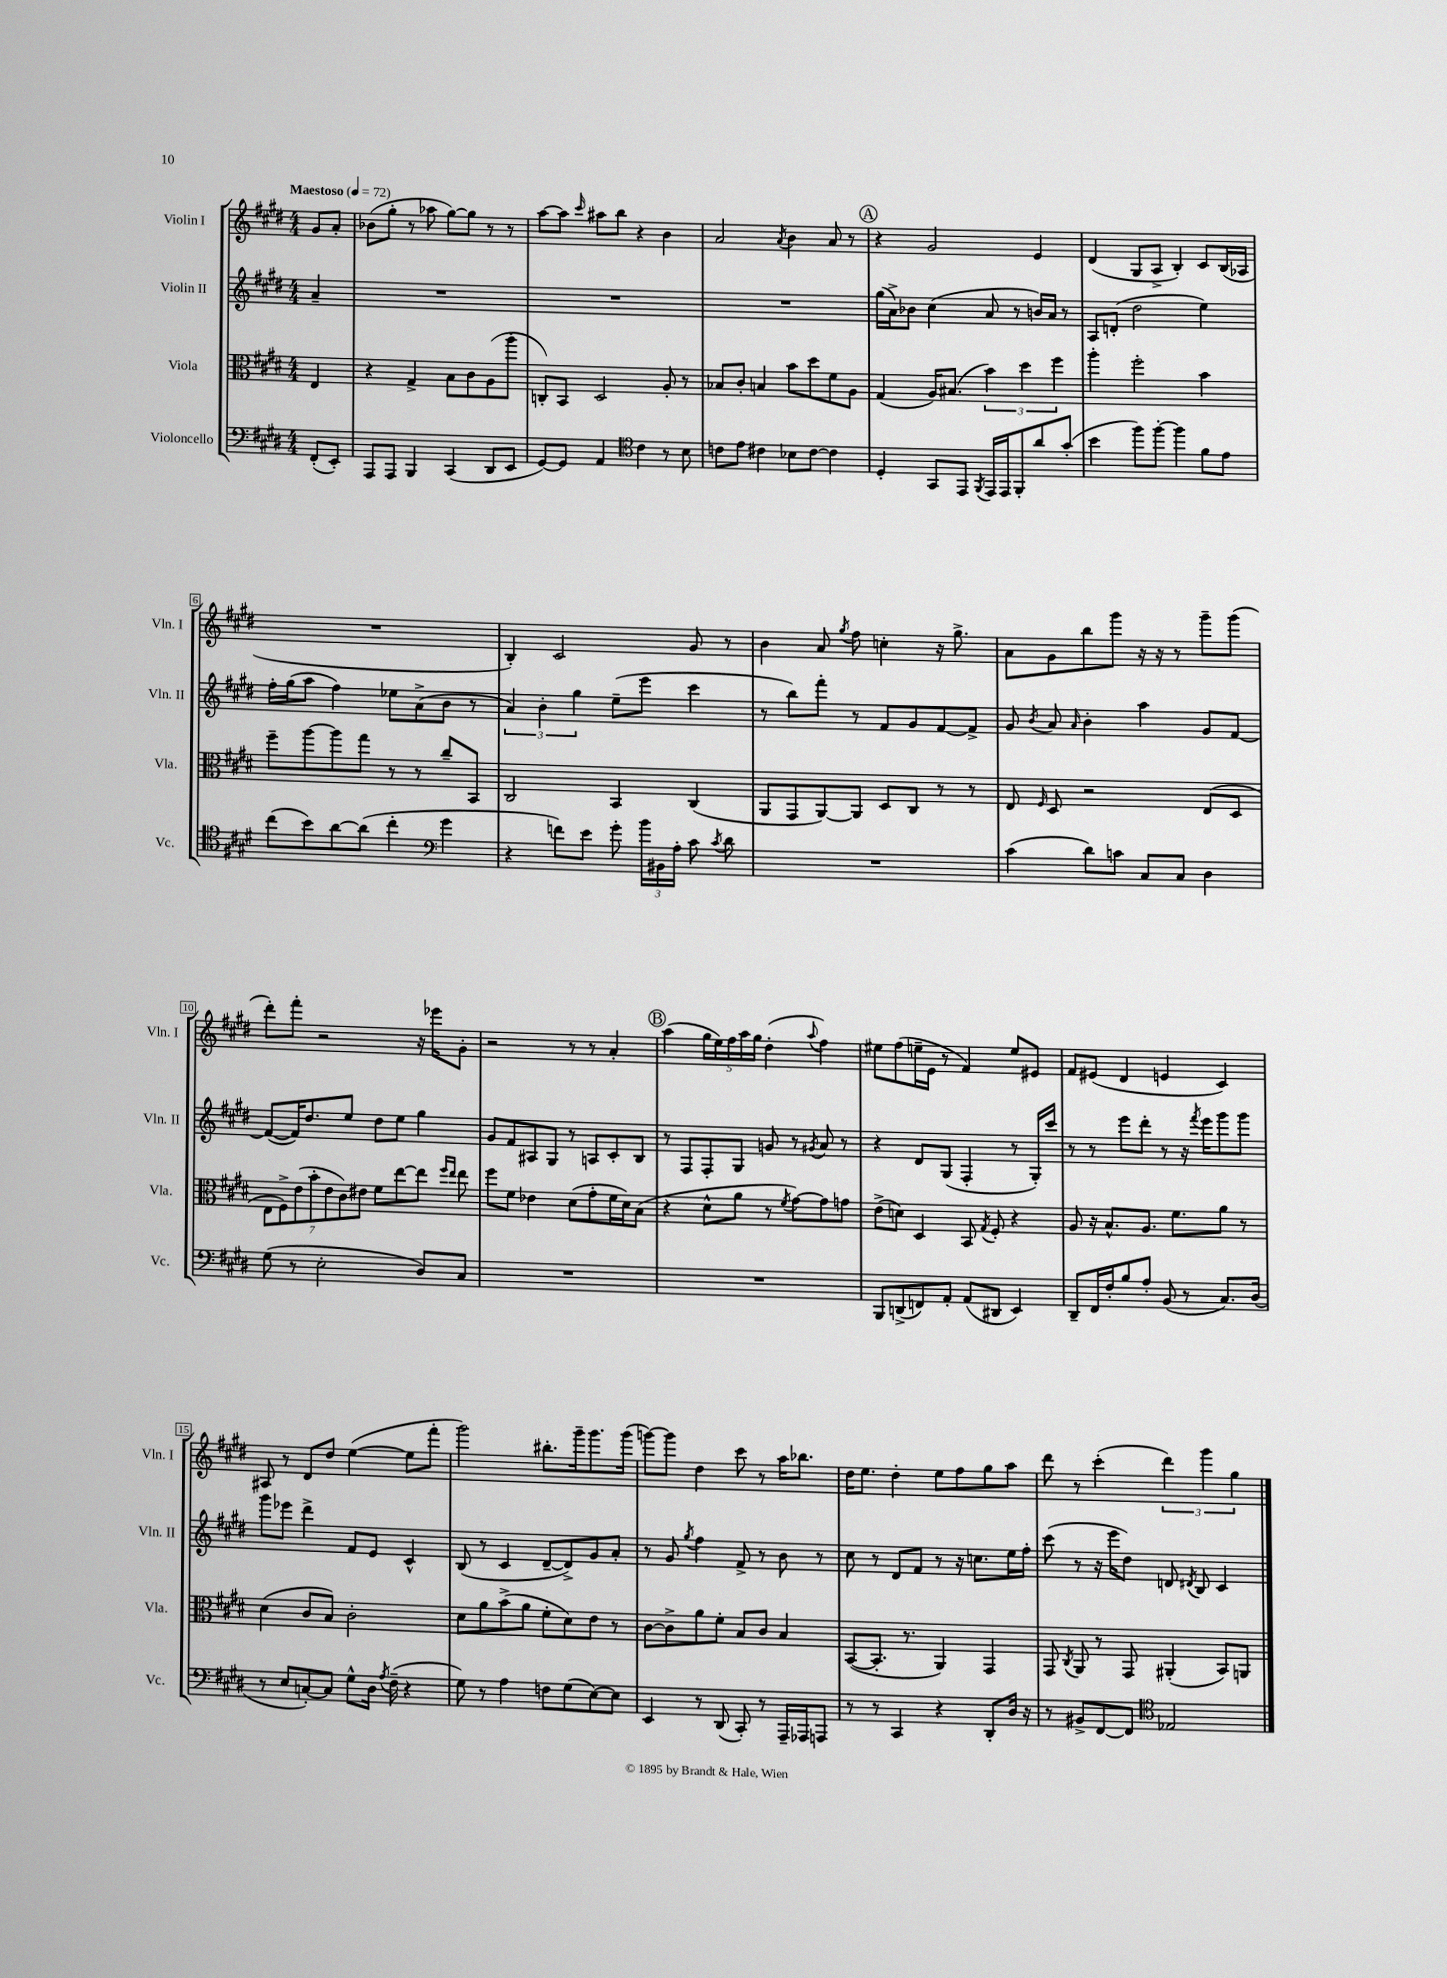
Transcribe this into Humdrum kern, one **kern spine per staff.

**kern	**kern	**kern	**kern
*staff4	*staff3	*staff2	*staff1
*clefF4	*clefC3	*clefG2	*clefG2
*k[f#c#g#d#]	*k[f#c#g#d#]	*k[f#c#g#d#]	*k[f#c#g#d#]
*M4/4	*M4/4	*M4/4	*M4/4
*MM72	*MM72	*MM72	*MM72
(8FF#'/L	4E/	4a~/	8g#/L
8EE'/J)	.	.	8a'/J
=	=	=	=
8AAA/L	4r	1r	(8b-\L
8AAA/J	.	.	8gg#'\J
4BBB/	4G#^/	.	8r
.	.	.	8aa-\
(4CC#/	8B\L	.	[8gg#\L)
.	8c#\	.	8gg#\]J
8DD#/L	(8A\	.	8r
8EE/J	8aa'\J	.	8r
=	=	=	=
[8GG#/L)	8C'/L)	1r	[8aa\L
8GG#/]J	8BB/J	.	8aa\]J
.	.	.	16qqccc#/
4AA/	2D#/	.	8aa#\L
.	.	.	8bb\J
*clefC4	*	*	*
4c#\	.	.	4r
8r	8A'/	.	4b\
8B\	8r	.	.
=	=	=	=
8c\L	8B-/L	1r	2a/
8e\J	8c#'/J	.	.
4c#\	4B/	.	.
.	.	.	8qa/
8B-\L	8b\L	.	4b\
[8c#\J	8dd#\	.	.
4c#\]	8f#\	.	8a/
.	8A\J	.	8r
=	=	=	=
4D#'/	(4G#/	(16gg#\LL	4r
.	.	16a^\J)	.
.	.	8b-\J	.
8GG#/L	16A/LK)	(4cc#\	2g#/
.	(8.B#/J	.	.
8EE/J	.	.	.
8qFF#/	.	.	.
16EE/LL	6b\)	8a/	.
16EE/J	.	.	.
8FF#'/	.	8r	.
.	6dd#\	.	.
8a/	.	16b/LL)	4e/
.	.	16a/JJ	.
.	6ff#\	.	.
(8g#'/J	.	8r	.
=	=	=	=
4b\	4aa'\	8A/L	(4d#/
.	.	(8d'/J	.
8ff#\L)	2ff#'\	2dd#\	8G#/L
[8ff#'\J	.	.	8A^/J
4ff#\]	.	.	4B'/)
8f#\L	4b\	4ee\)	8c#/L
8e\J	.	.	(16B/L
.	.	.	16A-/JJ
=	=	=	=
(8cc#\L	8ff#~\L	16ff#'\LL	1r
.	.	(16gg#\J	.
8b\)	[8aa\	8aa\J	.
[8a\	8aa\]	4ff#\)	.
(8a\]J	8gg#\J	.	.
4cc#'\	8r	8ee-\L	.
.	8r	(8a^\	.
*clefF4	*	*	*
4g#\	8cc#~/L	8b\J	.
.	8BB/J	8r	.
=	=	=	=
4r	2C#/	6a/)	4B'/)
.	.	6b'\	.
8f\L)	.	.	2c#/
.	.	6gg#\	.
8e\J	.	.	.
8g#'\	4BB/	(8ee~\L	.
24b\LL	.	8eee\J	.
24BB#\	.	.	.
24A'\JJ	.	.	.
8c#\	(4C#/	4ccc#\	8g#/
8qc#/	.	.	.
8d#\	.	.	8r
=	=	=	=
1r	8AA/L	8r	4b\
.	8GG#/	8bb\L)	.
.	[8AA/)	8fff#'\J	8a/
.	.	.	8qgg#/
.	8AA/]J	8r	8ff#\
.	8D#/L	8f#/L	4cc'\
.	8C#/J	8g#/	.
.	8r	[8f#/	16r
.	.	.	8.gg#^\
.	8r	8f#^/]J	.
=	=	=	=
(4c#\	8E/	8g#/	8a\L
.	16qqF#/	8qb/	.
.	8D#/	8a/	8g#\
.	.	16qqa/	.
8d#\L)	2r	4b'\	8bb\
8c\J	.	.	8ggg#\J
8C#/L	.	4aa\	16r
.	.	.	16r
8C#/J	.	.	8r
4D#\	(8E/L	8g#/L	8ggg#~\L
.	8D#/J	[8f#/J	(8ggg#\J
=	=	=	=
(8G#\	14E\L	(8f#/_L	8ddd#'\L)
.	14F#^\)	.	.
8r	.	16f#/]K)	8fff#'\J
.	(14e\	.	.
.	.	8.dd#/	.
.	14b'\	.	.
2E'\	.	.	2r
.	14e\	.	.
.	14c#\)	.	.
.	.	8ee/J	.
.	14e#\J	.	.
.	8f#\L	8dd#\L	.
.	[8ee\	8ee\J	.
8D#/L)	8ee\]J	4gg#\	16r
.	.	.	16eee-\LK
.	16qqff#/LL	.	.
.	16qqee/JJ	.	.
8C#/J	8ee\	.	8g#'\J
=	=	=	=
1r	8ff#\L	8g#/L	2r
.	8f#\J	8f#/	.
.	4e-\	8A#/	.
.	.	8G#/J	.
.	(8d#\L	8r	8r
.	8g#'\	8A/L	8r
.	16f#\L	8c#'/	4a'/
.	16d#\J)	.	.
.	(8B\J	8B/J	.
=	=	=	=
1r	4r	8r	(4aa\
.	.	8F#/L	.
.	8d#^^\L	8F#'/	20gg#\LL
.	.	.	20ee\)
.	.	.	20ff#\
.	8a\J	8G#/J	.
.	.	.	20aa\
.	.	.	20gg#\JJ
.	8r	8g/	(4dd#'\
.	8qf#/	.	.
.	[8g#\L)	8r	.
.	.	8qg#/	8qqaa/
.	8g#\]	8a/	4ff#\)
.	8g\J	8r	.
=	=	=	=
8BBB/L	(8e^\L	4r	8ee#\L
(8DD^/	8d\J)	.	(8ff#\
8FF/)	4D#/	8d#/L	16ee~\L
.	.	.	16e\JJ
8AA'/J	.	(8G#/J	8r
(8AA/L	8BB/	4F#'/	4f#/)
.	8qG#/	.	.
8DD#/J	8F#'/	.	.
4EE/)	4r	8r	8ee/L
.	.	16G#'/LL)	8e#/J
.	.	16ccc#/JJ	.
=	=	=	=
8DD#~/L	8A/	8r	8f#/L
16FF#/L	16r	8r	(8e#/J
16F#'/J	8.B^^/L	.	.
8B/	.	8eee\L	4d#/
8A'/J	8.A/J	8ddd#'\J	.
(8BB/	.	8r	4e/
.	8.f#\L	.	.
8r	.	16r	.
.	.	8qfff#/	.
.	.	16eee\LK	.
8.C#/L)	8a\J	8ggg#\	4c#/)
.	8r	8ggg#\J	.
(16D#/Jk	.	.	.
=	=	=	=
8r	(4d#\	8ggg#\L	8A#/
8E/L	.	8eee-\J	8r
[8C'/)	8c#/L	4ddd#^\	8d#/L
8C/]J	8B/J)	.	8dd#/J
8G#^^\L	2c#'\	8f#/L	([4ee\
16D#\Jk	.	8e/J	.
8qA/	.	.	.
(16F#~\	.	.	.
4r	.	4c#^^/	8ee\]L
.	.	.	8fff#'\J
=	=	=	=
8G#\)	8d#\L	(8B/	2ggg#\)
8r	8a\	8r	.
4A\	(8b^\	4c#/	.
.	8a\J	.	.
8F\L	8f#'\L	[8d#~/L	8.bb#'\L
(8G#\	8d#\)	8d#^/])	.
.	.	.	16ggg#~\k
[8E\)	8e\J	8g#/	8.ggg#\
8E\]J	8r	8a'/J	.
.	.	.	(16ggg#\Jk
=	=	=	=
4EE/	[8c#\L	8r	[8ggg\L)
.	8c#^\]	8g#/	8ggg\]J
.	.	8qgg#/	.
8r	8a\	4ff#\	4dd#\
(8DD#/	8f#'\J	.	.
8CC#'/)	8B/L	8f#^/	8ccc#\
8r	8c#/J	8r	8r
16AAA~/LL	4B/	8b\	16aa\LK
16AAA-/J	.	.	8.bb-\J
8AAA/J	.	8r	.
=	=	=	=
8r	([8BB/L	8cc#\	16dd#\LK
.	.	.	8.ee\J
8r	8.BB'/]J	8r	.
4CC#/	.	8d#/L	4dd#'\
.	8.r	.	.
.	.	8f#/J	.
4r	4AA/)	8r	8ee\L
.	.	16r	8ff#\
.	.	8.cc\L	.
8DD#'/L	4GG#/	.	8gg#\
16D#/Jk	.	16ee\L	8aa\J
16r	.	16ff#'\JJ	.
=	=	=	=
8r	8GG#/	(8ccc#\	8ddd#\
.	8qC#/	.	.
8BB#^/L	8AA/	8r	8r
[8FF#/	8r	16r	(4ccc#'\
.	.	16eee\LK	.
8FF#/]J	8GG#/	8dd#\J)	.
*clefC4	*	*	*
2E-/	(4AA#'/	8d/	6ddd#\)
.	.	8qd#/	.
.	.	8B/	.
.	.	.	6ggg#\
.	8BB/L)	4c#/	.
.	.	.	6gg#\
.	8AA/J	.	.
==	==	==	==
*-	*-	*-	*-
